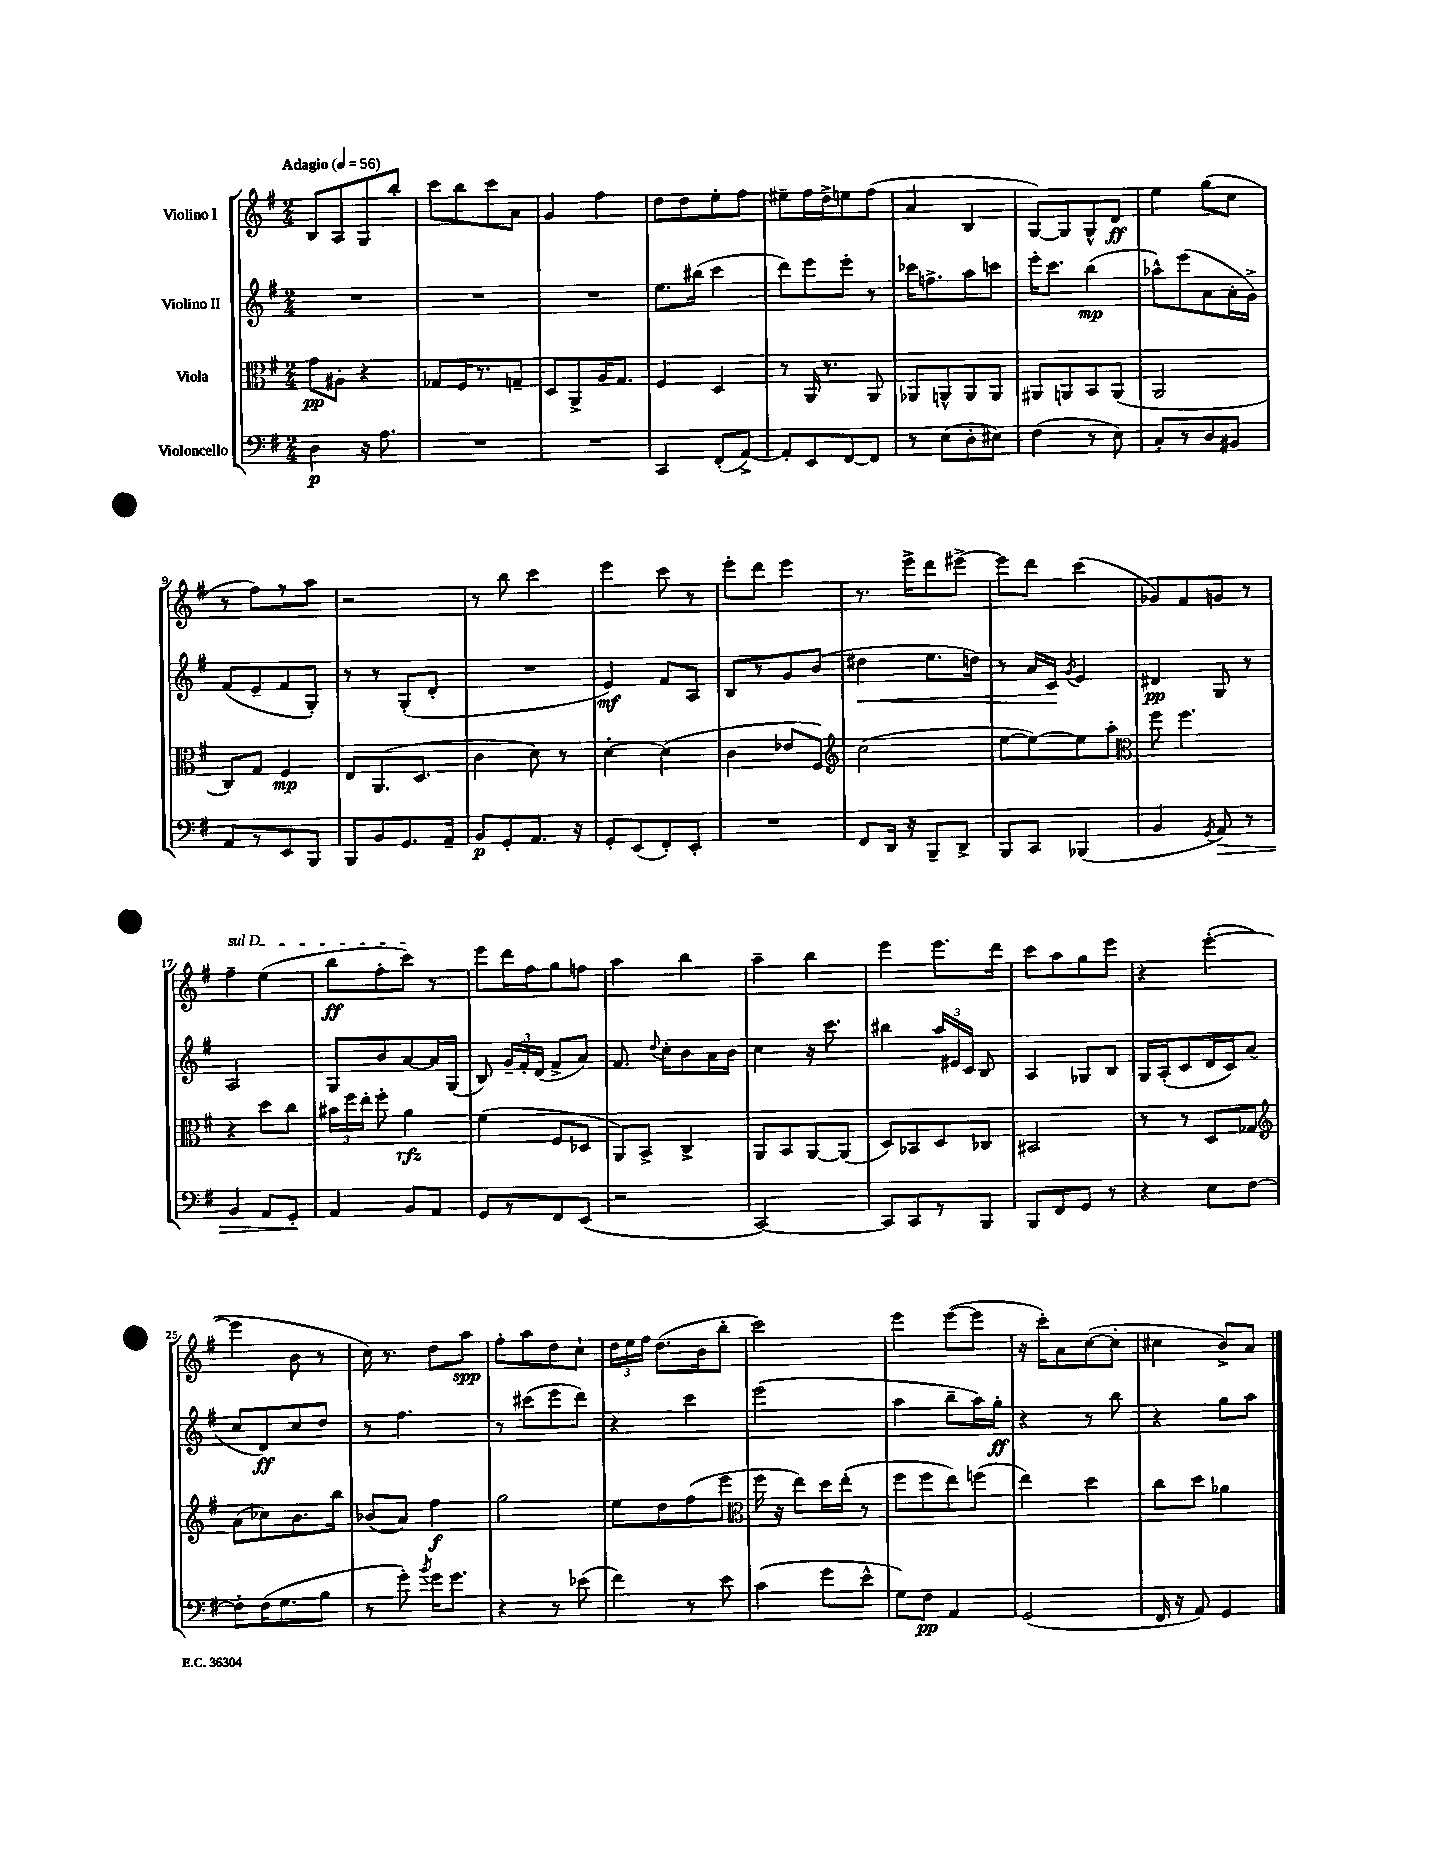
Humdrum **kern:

**kern	**kern	**kern	**kern
*staff4	*staff3	*staff2	*staff1
*clefF4	*clefC3	*clefG2	*clefG2
*k[f#]	*k[f#]	*k[f#]	*k[f#]
*M2/4	*M2/4	*M2/4	*M2/4
*MM56	*MM56	*MM56	*MM56
4D	8g	2r	8B
.	8A#'	.	8A
16r	4r	.	8G
8.A	.	.	.
.	.	.	8bb'
=	=	=	=
2r	8G-	2r	8ccc
.	16F#	.	8bb
.	8.r	.	.
.	.	.	8ccc
.	8G~	.	8a
=	=	=	=
2r	8D	2r	4g
.	8AA^	.	.
.	16A	.	4ff#
.	8.G	.	.
=	=	=	=
4CC	4F#	8.ee	8dd
.	.	.	8dd
.	.	(16bb#	.
(8FF#'	4D	4ccc	8ee'
[8AA^)	.	.	8ff#
=	=	=	=
8AA']	8r	8ddd)	8ee#~
8EE	16AA	8eee	16ff#
.	8.r	.	16dd^
[8FF#	.	8eee'	8ee
8FF#]	8AA	8r	(8ff#
=	=	=	=
8r	8AA-	16ccc-	4a
.	.	8.ff^	.
(8E	8AA^^	.	.
8D'	8AA	8aa	4B
8E#)	8AA	8ccc	.
=	=	=	=
(4F#	8AA#	16eee'	[8G)
.	.	8.ccc	.
.	8AA	.	8G]
8r	8BB	(4bb	8G^^
8E)	(8AA	.	8d
=	=	=	=
8C'	2AA	8aa-^^)	4ee
8r	.	(8eee	.
8D	.	8a	(8gg
8BB#	.	16a'	8cc
.	.	16g^)	.
=	=	=	=
8AA	8C)	(8f#	8r
8r	8G	8e~	8ff#)
8EE	4F#	8f#	8r
8BBB	.	8G')	8aa
=	=	=	=
8BBB	8E	8r	2r
8BB	(8.AA	8r	.
8.GG	.	(8G'	.
.	8.D	.	.
.	.	8d'	.
16AA~	.	.	.
=	=	=	=
8BB	4c	2r	8r
8GG'	.	.	8bb
8.AA	8d)	.	4ccc
.	8r	.	.
16r	.	.	.
=	=	=	=
8GG'	[4d'	4e)	4eee
(8EE	.	.	.
8FF#')	(4d]	8f#	8ccc
8EE'	.	8A	8r
=	=	=	=
2r	4c	8B	8eee'
.	.	8r	8ddd
.	8e-	8g	4eee
.	8F#)	(8b	.
=	=	=	=
*	*clefG2	*	*
8FF#	(2cc	4dd#	8.r
16DD	.	.	.
16r	.	.	16eee^
8BBB~	.	8.ee	8ddd
8DD^	.	.	[8eee#^
.	.	16dd)	.
=	=	=	=
8BBB	[8ee	8r	8eee#]
8CC	8ee_)	16a	8ddd
.	.	16c	.
.	.	8qg	.
(4BBB-	8ee]	4e	(4ccc
.	8aa'	.	.
=	=	=	=
*	*clefC3	*	*
4BB	8ff#	4d#	8g-)
.	4.ff#	.	8f#
8qGG	.	.	.
8AA)	.	8G	8g
8r	.	8r	8r
=	=	=	=
4BB	4r	2A	4ff#~
8AA	8dd	.	(4ee
8GG'	8cc	.	.
=	=	=	=
4AA	24b#	8G	8bb
.	24ff#	.	.
.	24ee'	.	.
.	8ff#'	8b	8ff#'
8BB	4a	[8a	8ccc)
8AA	.	16a]	8r
.	.	(16G	.
=	=	=	=
8GG	(4f#	8B)	8eee
8r	.	24g~	16ddd
.	.	24f#'	.
.	.	.	16ff#
.	.	(24d	.
8FF#	8F#	8f#^	8gg
(8EE	8D-	8a)	8ff
=	=	=	=
2r	8AA)	8.f#	4aa
.	8BB^	.	.
.	.	8qqdd	.
.	.	16cc'	.
.	4C^	8b	4bb
.	.	16a	.
.	.	16b	.
=	=	=	=
[2CC)	8AA	4cc	4aa~
.	8BB	.	.
.	[8AA	16r	4bb
.	.	8.ccc	.
.	(8AA]	.	.
=	=	=	=
8CC]	8D)	4bb#	4eee
8CC	8BB-	.	.
8r	8D	24aa	8.eee
.	.	24e#	.
.	.	24c	.
8BBB	8C-	8B	.
.	.	.	16ddd
=	=	=	=
8BBB	2BB#	4A	8ccc
8FF#	.	.	8aa
8GG	.	8G-	8gg
8r	.	8B	8eee
=	=	=	=
4r	8r	16G	4r
.	.	(16A'	.
.	8r	8c	.
8E	8D	16d	([4eee'
.	.	16c)	.
[8F#	8G-	(8a	.
=	=	=	=
*	*clefG2	*	*
8F#']	(8a	8cc	4eee]
(16F#	8cc-)	8d)	.
8.G	.	.	.
.	8.b	8cc	8b
8B	.	8dd	8r
.	16bb	.	.
=	=	=	=
8r	(8b-	8r	16cc)
.	.	.	8.r
8g')	8a)	4.ff#	.
8qb	.	.	.
16g	4ff#	.	8dd
8.g	.	.	.
.	.	.	8aa
=	=	=	=
4r	2gg	8r	8ff#'
.	.	(8ccc#	8aa
8r	.	8eee	8dd
(8e-	.	8ddd)	8cc`
=	=	=	=
4f#)	8ee	4r	24dd
.	.	.	24ee
.	.	.	24ff#
.	8dd	.	(8.dd
8r	(8ff#	4ccc	.
.	.	.	16b
8e	8eee	.	8bb'
=	=	=	=
*	*clefC3	*	*
(4c	16ff#	(2eee	2ccc)
.	16r	.	.
.	8ee)	.	.
8g	16dd	.	.
.	(16ee'	.	.
8e^^	8r	.	.
=	=	=	=
8G)	8ff#	4aa	4eee
8F#	8ff#	.	.
4AA	8ee)	8bb~	([8eee
.	(8ff	16aa)	8eee]
.	.	16gg'	.
=	=	=	=
(2GG	4ee)	4r	16r
.	.	.	16ccc')
.	.	.	8a
.	4dd	8r	([8cc
.	.	8bb	8cc']
=	=	=	=
16FF#	8cc	4r	4cc#
16r	.	.	.
8AA)	8dd	.	.
4GG	4a-	8gg	8b^)
.	.	8aa	8a
==	==	==	==
*-	*-	*-	*-
